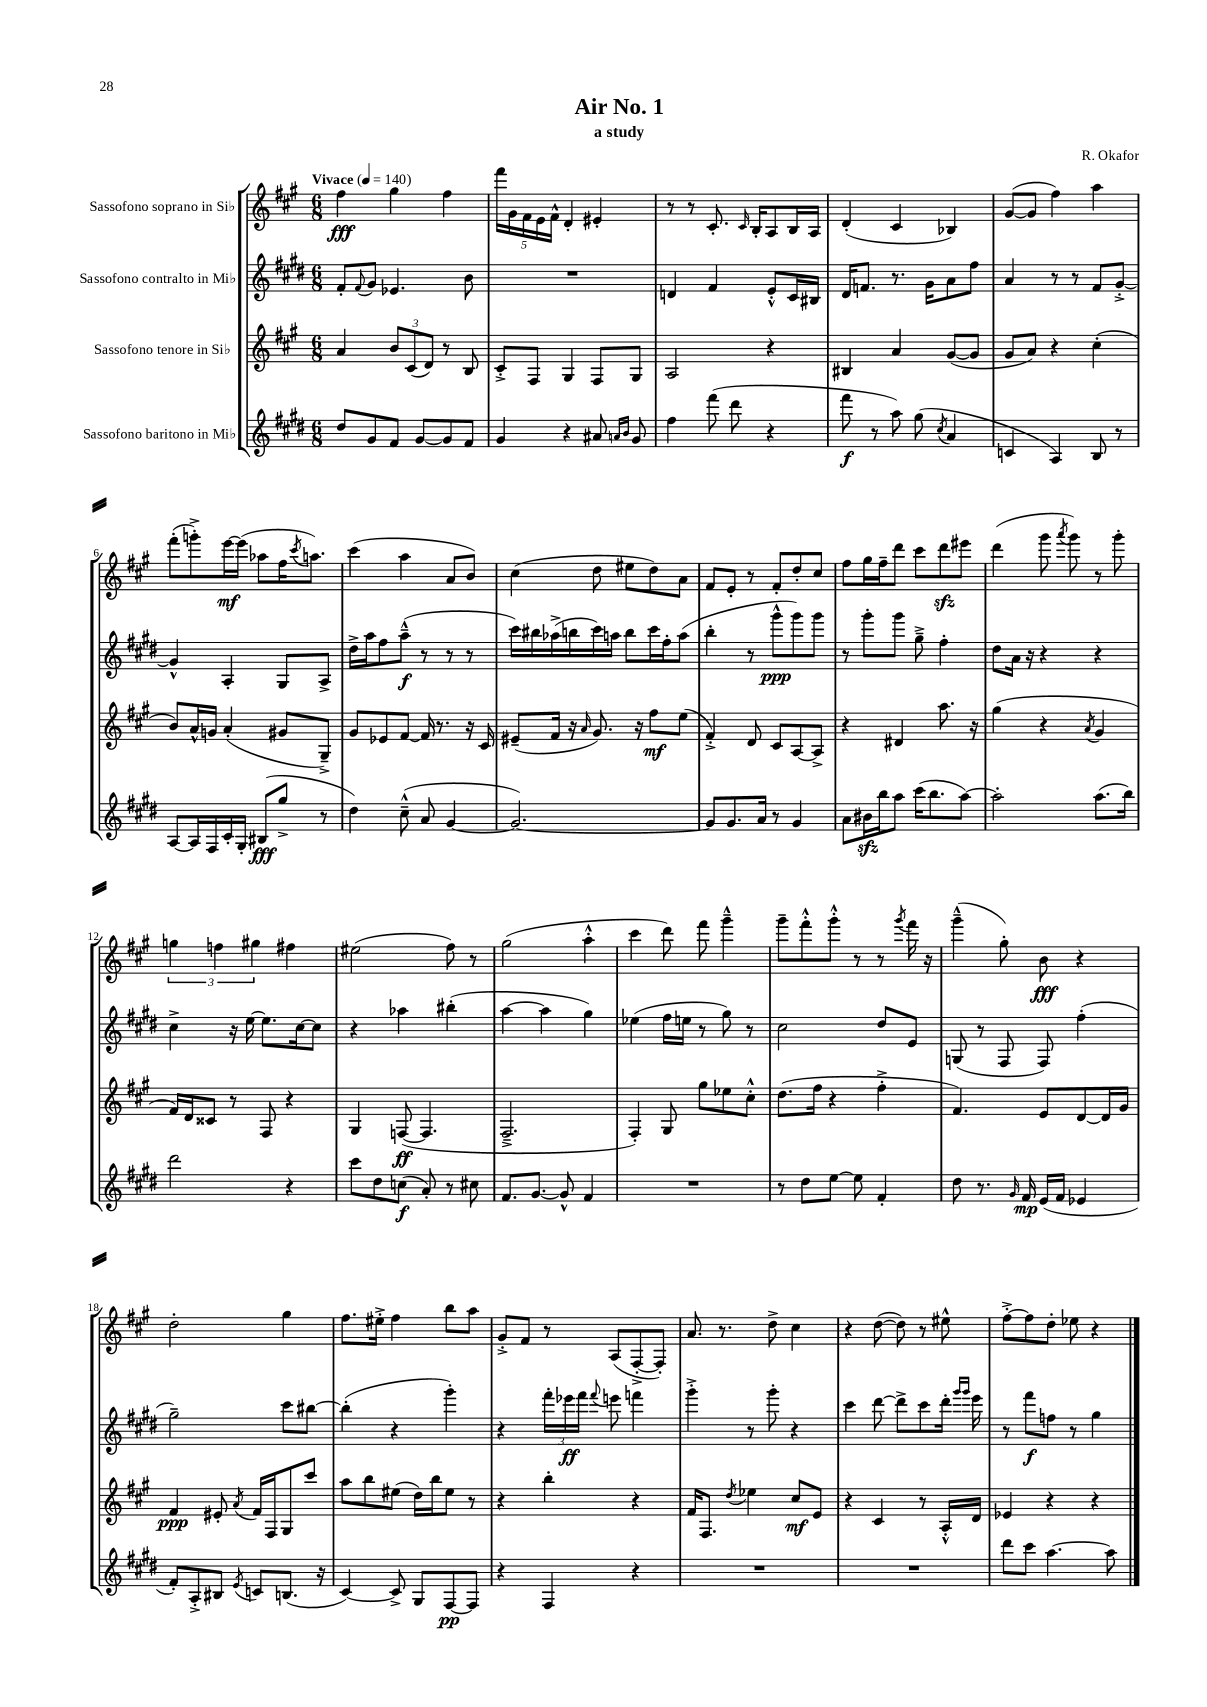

**kern	**kern	**kern	**kern
*staff4	*staff3	*staff2	*staff1
*clefG2	*clefG2	*clefG2	*clefG2
*k[f#c#g#d#]	*k[f#c#g#]	*k[f#c#g#d#]	*k[f#c#g#]
*M6/8	*M6/8	*M6/8	*M6/8
*MM140	*MM140	*MM140	*MM140
8dd#	4a	8f#'	4ff#
.	.	8qqf#	.
8g#	.	8g#	.
8f#	12b	4.e-	4gg#
.	(12c#	.	.
[8g#	.	.	.
.	12d)	.	.
8g#]	8r	.	4ff#
8f#	8B	8b	.
=	=	=	=
4g#	8c#'^	2.r	20fff#
.	.	.	20g#
.	.	.	20f#
.	8F#	.	.
.	.	.	20e
.	.	.	20f#^^
4r	4G#	.	4d'
8a#	8F#	.	4e#'
16qqa	.	.	.
16qqb	.	.	.
8g#	8G#	.	.
=	=	=	=
4ff#	2A	4d	8r
.	.	.	8r
(8fff#	.	4f#	8.c#'
8ddd#	.	.	.
.	.	.	16qqc#
.	.	.	16B'
4r	4r	8e'^^	8A
.	.	16c#	16B
.	.	16B#	16A
=	=	=	=
8fff#	4B#	16d#	(4d'
.	.	8.f	.
8r	.	.	.
8aa)	4a	8.r	4c#
(8gg#	.	.	.
.	.	16g#	.
8qcc#	.	.	.
4a	([8g#	8a	4B-)
.	8g#]	8ff#	.
=	=	=	=
4c	8g#	4a	([8g#
.	8a)	.	8g#]
4A)	4r	8r	4ff#)
.	.	8r	.
8B	(4cc#'	8f#	4aa
8r	.	[8g#'^	.
=	=	=	=
[8A	8b)	4g#^^]	(8fff#'
16A]	16a^^	.	8ggg'^)
16F#	16g	.	.
16c#'	(4a'	4A'	[16eee
16G#'	.	.	(16eee]
(8B#	.	.	8aa-
8gg#^	8g#	8G#	16ff#
.	.	.	8qccc#
.	.	.	8.aa)
8r	8G#~^)	8A^	.
=	=	=	=
4dd#)	8g#	16dd#^	(4ccc#
.	.	16aa	.
.	8e-	8ff#	.
(8cc#~^^	[8f#	(8aa~^^	4aa
8a	16f#]	8r	.
.	8.r	.	.
[4g#	.	8r	8a
.	16r	8r	8b)
.	16c#	.	.
=	=	=	=
2.g#_)	(8e#~	16ccc#)	(4cc#
.	.	16bb#	.
.	16f#	(16aa-^	.
.	16r	16bb	.
.	16qqa	.	.
.	8.g#)	16ccc#)	8dd
.	.	16aa	.
.	.	8bb	8ee#
.	16r	.	.
.	8ff#	16ccc#	8dd)
.	.	16ff#'	.
.	(8ee	(8aa	8a
=	=	=	=
8g#]	4f#'^)	4bb'	8f#
8.g#	.	.	8e'
.	8d	8r	8r
16a	.	.	.
8r	8c#	8ggg#^^	8f#'
4g#	[8A	8ggg#)	8dd'
.	8A^]	8ggg#	8cc#
=	=	=	=
8a	4r	8r	8ff#
16b#	.	8ggg#'	16gg#
16bb	.	.	16ff#~
8aa	4d#	8ggg#	8ddd
(16ccc#	.	8gg#~^	8ccc#
8.bb	.	.	.
.	8.aa	4ff#'	8ddd
[8aa)	.	.	8eee#
.	16r	.	.
=	=	=	=
2aa']	(4gg#	8dd#	(4ddd
.	.	16a	.
.	.	16r	.
.	4r	4r	8ggg#
.	.	.	8qaaa
.	.	.	8ggg#)
.	8qa	.	.
(8.aa	4g#	4r	8r
.	.	.	8ggg#'
16bb)	.	.	.
=	=	=	=
2ddd#	16f#)	4cc#^	6gg
.	16d	.	.
.	8c##	.	.
.	.	.	6ff
.	8r	16r	.
.	.	[16ee	.
.	.	.	6gg#
.	8F#	8.ee]	.
4r	4r	.	4ff#
.	.	[16cc#	.
.	.	8cc#]	.
=	=	=	=
8ccc#	4G#	4r	(2ee#
8dd#	.	.	.
(8cc	([8F	4aa-	.
8a')	4.F]	.	.
8r	.	(4bb#'	8ff#)
8cc#	.	.	8r
=	=	=	=
8.f#	2.F#~^	[4aa	(2gg#
[8.g#	.	.	.
.	.	4aa]	.
8g#^^]	.	.	.
4f#	.	4gg#)	4aa'^^
=	=	=	=
2.r	4F#')	(4ee-	4ccc#
.	8G#	16ff#	8ddd)
.	.	16ee	.
.	8gg#	8r	8fff#
.	8ee-	8gg#)	4ggg#~^^
.	8cc#'^^	8r	.
=	=	=	=
8r	(8.dd	2cc#	8ggg#~
8dd#	.	.	8fff#'^^
.	16ff#	.	.
[8ee	4r	.	8ggg#'^^
8ee]	.	.	8r
4f#'	4ff#'^	8dd#	8r
.	.	.	8qggg#
.	.	8e	16fff#
.	.	.	16r
=	=	=	=
8dd#	4.f#)	(8G	(4ggg#~^^
8.r	.	8r	.
.	.	8F#	8gg#')
16qqg#	.	.	.
16f#	.	.	.
(16e	8e	8F#)	8b
16f#	.	.	.
4e-	[8d	(4ff#'	4r
.	16d]	.	.
.	16g#	.	.
=	=	=	=
8f#')	4f#	2gg#~)	2dd'
8A'^	.	.	.
8B#	8e#'	.	.
8qe	8qa	.	.
8c	16f#	.	.
.	16F#	.	.
(8.B	8G#	8ccc#	4gg#
.	8ccc#	[8bb#	.
16r	.	.	.
=	=	=	=
[4c#)	8aa	(4bb#']	8.ff#
.	8bb	.	.
.	.	.	16ee#'^
8c#^]	(8ee#	4r	4ff#
8G#	16dd)	.	.
.	16bb	.	.
[8F#	8ee#	4ggg#')	8bb
8F#]	8r	.	8aa
=	=	=	=
4r	4r	4r	8g#'^
.	.	.	8f#
4F#	4bb'	24fff#'	8r
.	.	24eee-	.
.	.	24fff#	.
.	.	8qqfff#	.
.	.	8eee	(8A
4r	4r	4fff	[8F#'^
.	.	.	8F#'])
=	=	=	=
2.r	16f#	4ggg#'^	8.a
.	8.F#	.	.
.	.	.	8.r
.	8qdd	.	.
.	4ee-	8r	.
.	.	8ggg#'	8dd^
.	8cc#	4r	4cc#
.	8e	.	.
=	=	=	=
2.r	4r	4ccc#	4r
.	4c#	[8ddd#	([8dd
.	.	8ddd#^]	8dd])
.	8r	8ccc#	8r
.	16A'^^	16ddd#'	8ee#^^
.	.	16qqggg#	.
.	.	16qqggg#	.
.	16d	16eee	.
=	=	=	=
8ddd#	4e-	8r	[8ff#'^
8ccc#	.	8fff#	8ff#]
[4.aa	4r	8ff	8dd'
.	.	8r	8ee-
.	4r	4gg#	4r
8aa]	.	.	.
==	==	==	==
*-	*-	*-	*-
